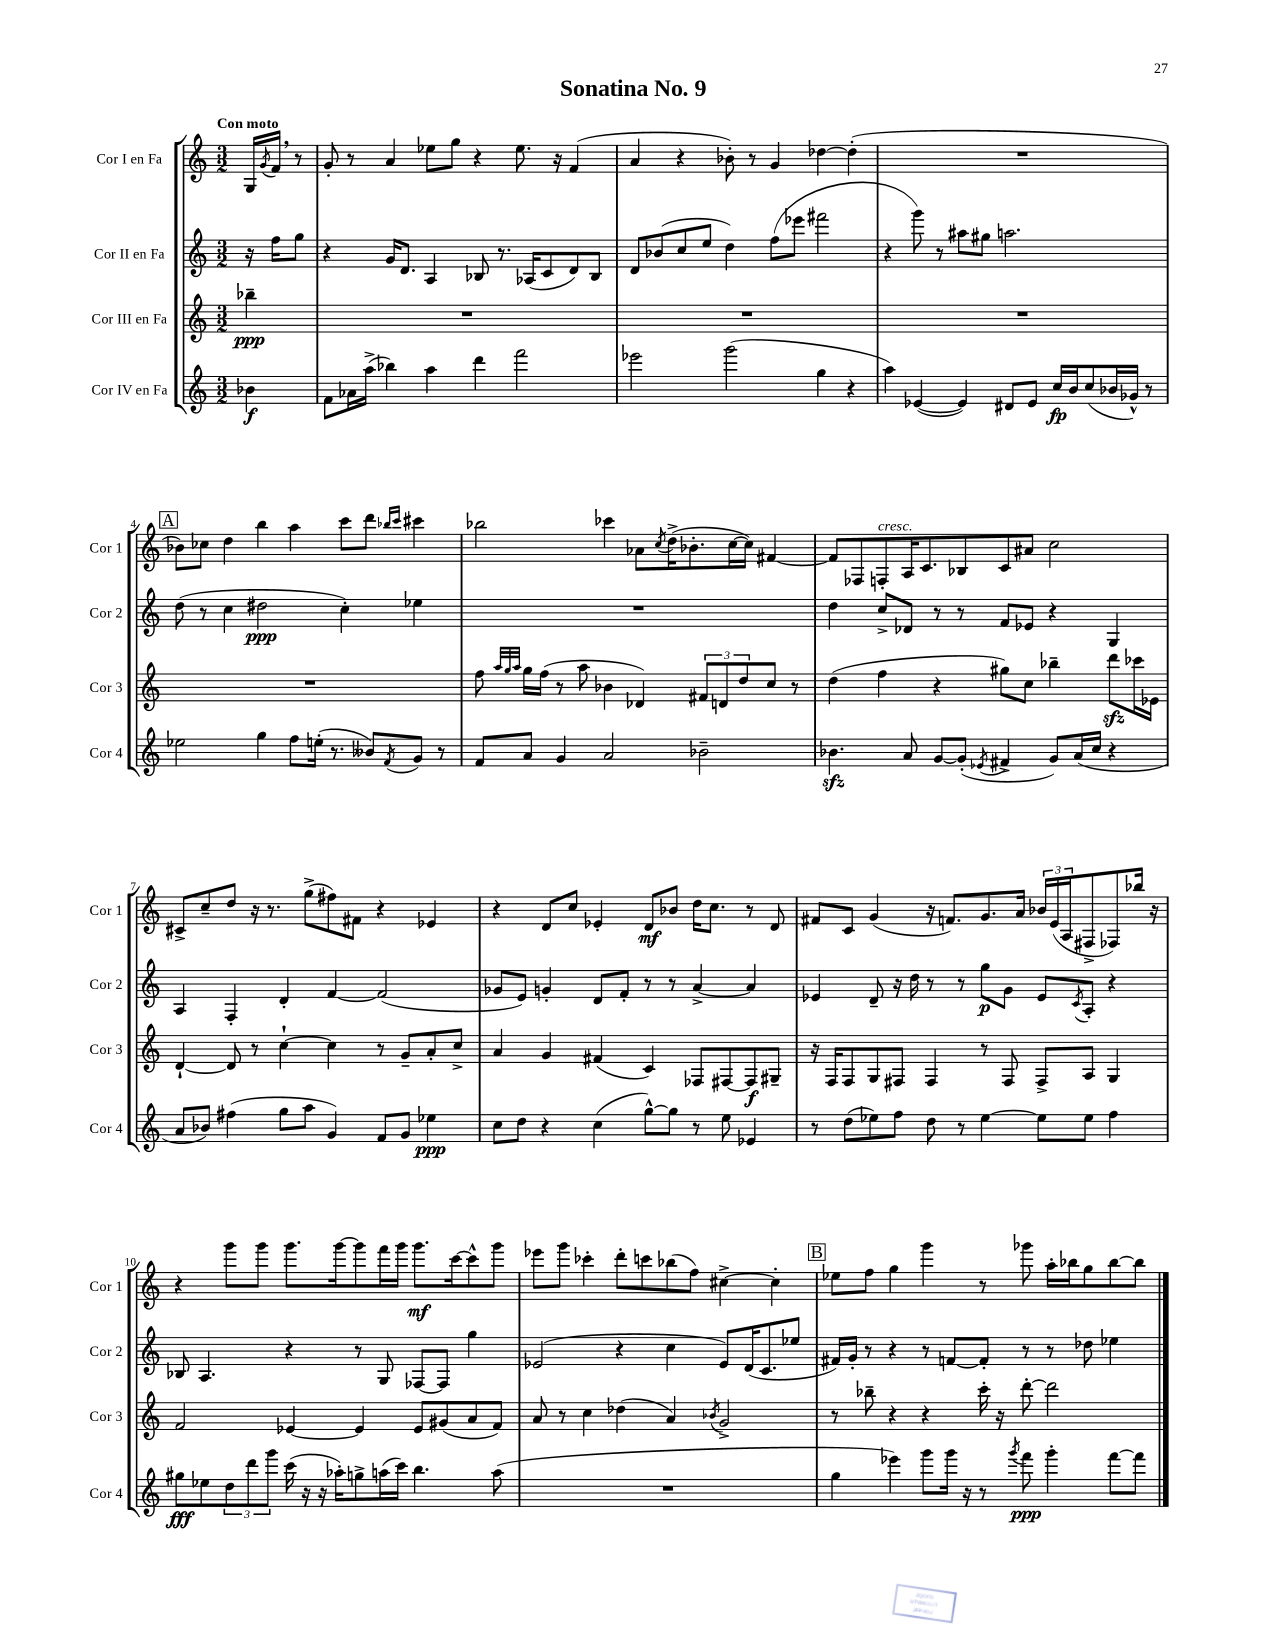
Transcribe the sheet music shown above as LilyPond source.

\header { title = "Sonatina No. 9" }
<<
\new StaffGroup <<
\new Staff = "s0" \with { instrumentName = "Cor I en Fa" shortInstrumentName = "Cor 1" } {
    \clef treble \key c \major \numericTimeSignature \time 3/2 \partial 4 \tempo "Con moto"
    g16 \acciaccatura { g'8 } f'16 \breathe r8 |
    g'8-. r8 a'4 ees''8 g''8 r4 ees''8. r16 f'4( |
    a'4 r4 bes'8-.) r8 g'4 des''4~ des''4-.( |
    R1. |
    \mark \markup { \box "A" } bes'8) ces''8 d''4 b''4 a''4 c'''8 d'''8 \grace { bes''16 c'''16 } cis'''4 |
    bes''2 ces'''4 aes'8 \acciaccatura { c''8 } d''16->( bes'8.-. c''16~ c''16) fis'4~ |
    fis'8 fes8 f8-.^\markup { \italic "cresc." } a16 c'8. bes8 c'8 ais'8 c''2 |
    cis'8-> c''8-- d''8 r16 r8. g''8->( fis''8) fis'8 r4 ees'4 |
    r4 d'8 c''8 ees'4-. d'8\mf bes'8 d''16 c''8. r8 d'8 |
    fis'8 c'8 g'4( r16 f'8.) g'8. a'16 \tuplet 3/2 { bes'16 e'16( a16 } fis8-> fes8) bes''16 r16 |
    r4 g'''8 g'''8 g'''8. g'''16~ g'''8 f'''16 g'''16 g'''8.\mf c'''16~ c'''8-^ g'''8 |
    ees'''8 g'''8 ces'''4-. d'''8-. c'''8 bes''8( f''8) cis''4~-> cis''4-. |
    \mark \markup { \box "B" } ees''8 f''8 g''4 g'''4 r8 ges'''8 a''16-. bes''16 g''8 bes''8~ bes''8 \bar "|." |
}
\new Staff = "s1" \with { instrumentName = "Cor II en Fa" shortInstrumentName = "Cor 2" } {
    \clef treble \key c \major \numericTimeSignature \time 3/2 \partial 4
    r16 f''16 g''8 |
    r4 g'16 d'8. a4 bes8 r8. aes16( c'8 d'8) bes8 |
    d'8 bes'8( c''8 e''8 d''4) f''8( ees'''8 fis'''2 |
    r4 g'''8) r8 ais''8 gis''8 a''2. |
    \mark \markup { \box "A" } d''8( r8 c''4 dis''2\ppp c''4-.) ees''4 |
    R1. |
    d''4 c''8-> des'8 r8 r8 f'8 ees'8 r4 g4 |
    a4 f4-. d'4-. f'4~ f'2( |
    ges'8 e'8) g'4-. d'8 f'8-. r8 r8 a'4~-> a'4 |
    ees'4 d'8-- r16 d''16 r8 r8 g''8\p g'8 ees'8 \acciaccatura { c'8 } a8-. r4 |
    bes8 a4. r4 r8 g8 fes8~ fes8 g''4 |
    ees'2( r4 c''4 ees'8) d'16( c'8. ees''8 |
    \mark \markup { \box "B" } fis'16) g'16-. r8 r4 r8 f'8~ f'8-. r8 r8 des''8 ees''4 \bar "|." |
}
\new Staff = "s2" \with { instrumentName = "Cor III en Fa" shortInstrumentName = "Cor 3" } {
    \clef treble \key c \major \numericTimeSignature \time 3/2 \partial 4
    bes''4--\ppp |
    R1. |
    R1. |
    R1. |
    \mark \markup { \box "A" } R1. |
    f''8 \grace { a''32 g''32 a''32 } g''16 f''16( r8 a''8 bes'4 des'4) \tuplet 3/2 { fis'8 d'8 d''8 } c''8 r8 |
    d''4( f''4 r4 gis''8) c''8 bes''4-- d'''8\sfz ces'''16 ees'16 |
    d'4~-! d'8 r8 c''4~-! c''4 r8 g'8-- a'8-. c''8-> |
    a'4 g'4 fis'4( c'4) fes8 fis8~ fis8\f gis8-- |
    r16 f16 f8 g8 fis8 fis4 r8 fis8 fis8-> a8 g4 |
    f'2 ees'4~ ees'4 ees'8 gis'8( a'8 f'8) |
    a'8 r8 c''4 des''4( a'4) \acciaccatura { bes'8 } g'2-> |
    \mark \markup { \box "B" } r8 bes''8-- r4 r4 c'''16-. r16 d'''8~-. d'''2 \bar "|." |
}
\new Staff = "s3" \with { instrumentName = "Cor IV en Fa" shortInstrumentName = "Cor 4" } {
    \clef treble \key c \major \numericTimeSignature \time 3/2 \partial 4
    bes'4\f |
    f'8 aes'16 a''16->( bes''4) a''4 d'''4 f'''2 |
    ees'''2 g'''2( g''4 r4 |
    a''4) ees'4~( ees'4) dis'8 ees'8 c''16\fp b'16 c''8( bes'16 ges'16-^) r8 |
    \mark \markup { \box "A" } ees''2 g''4 f''8 e''16-.( r8. beses'8) \acciaccatura { f'8 } g'8 r8 |
    f'8 a'8 g'4 a'2 bes'2-- |
    bes'4.\sfz a'8 g'8~ g'8-.( \acciaccatura { ees'8 } fis'4-> g'8) a'16( c''16 r4 |
    a'8 bes'8) fis''4( g''8 a''8 g'4) f'8 g'8 ees''4\ppp |
    c''8 d''8 r4 c''4( g''8~-^) g''8 r8 e''8 ees'4 |
    r8 d''8( ees''8) f''8 d''8 r8 ees''4~ ees''8 ees''8 f''4 |
    gis''8\fff ees''8 \tuplet 3/2 { d''8 d'''8 g'''8 } c'''16( r16 r16 aes''16-.) g''8-> a''16( c'''16) b''4. a''8( |
    R1. |
    \mark \markup { \box "B" } g''4 ees'''4) g'''8 g'''16 r16 r8 \acciaccatura { g'''8 } f'''8\ppp g'''4-. f'''8~ f'''8 \bar "|." |
}
>>
>>
